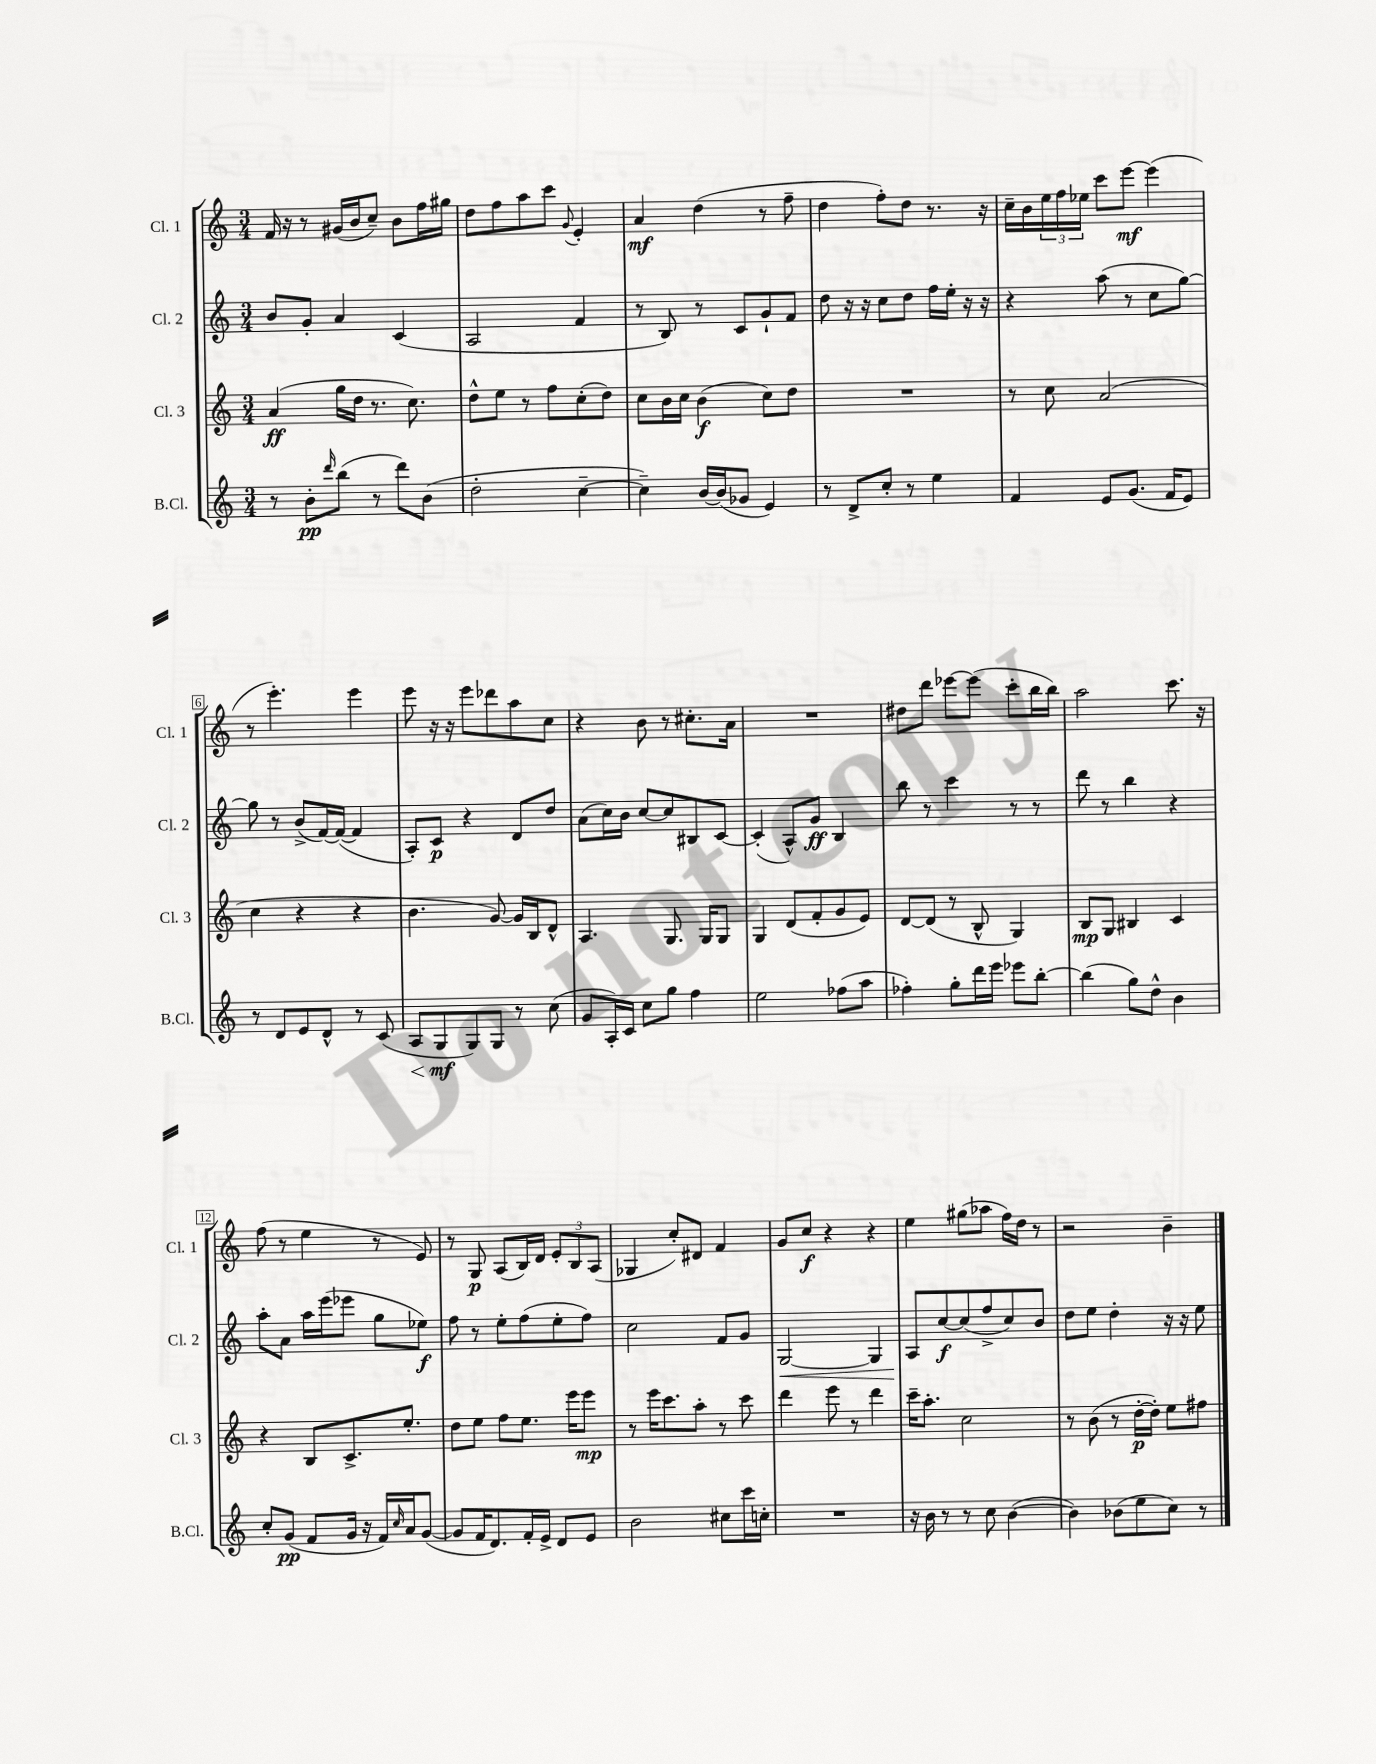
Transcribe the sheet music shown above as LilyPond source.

<<
\new StaffGroup <<
\new Staff = "s0" \with { instrumentName = "Cl. 1" shortInstrumentName = "Cl. 1" } {
    \clef treble \key c \major \numericTimeSignature \time 3/4
    f'16 r16 r8 gis'16( b'16 c''8--) b'8 f''16 gis''16 |
    d''8 f''8 a''8 c'''8 \appoggiatura { g'8 } e'4-. |
    a'4\mf d''4( r8 f''8-- |
    d''4 f''8-.) d''8 r8. r16 |
    c''16-- b'16 \tuplet 3/2 { e''16 f''16 ees''16 } c'''8 e'''8~\mf e'''4( |
    r8 e'''4.-.) e'''4 |
    e'''8 r16 r16 e'''8 des'''8 a''8 c''8 |
    r4 b'8 r8 cis''8.-. a'16 |
    R2. |
    dis''8 d'''8 ees'''8~ ees'''8( c'''8-. b''16 b''16) |
    a''2 c'''8. r16 |
    f''8( r8 e''4 r8 e'8) |
    r8 g8\p a8( b16) d'16 \tuplet 3/2 { e'8-. b8 a8( } |
    ges4 c''8-.) dis'8 f'4 |
    g'8 c''8\f r4 r4 |
    e''4 gis''8( aes''8 f''16) d''16 r8 |
    r2 b'4-- \bar "|." |
}
\new Staff = "s1" \with { instrumentName = "Cl. 2" shortInstrumentName = "Cl. 2" } {
    \clef treble \key c \major \numericTimeSignature \time 3/4
    b'8 g'8-. a'4 c'4( |
    a2 f'4 |
    r8 b8) r8 c'8 g'8-! f'8 |
    d''8 r16 r16 c''8 d''8 f''16 e''16-. r16 r16 |
    r4 a''8( r8 c''8 g''8~) |
    g''8 r8 b'8->( f'16~) f'16~( f'4 |
    a8-.) c'8\p r4 d'8 d''8 |
    a'8( c''16) b'16 c''8~ c''8 bis8 c'8~ |
    c'4-.( a8-^) g'8\ff b4 |
    b''8 r8 c'''4 r8 r8 |
    d'''8 r8 b''4 r4 |
    a''8-. a'8 a''16 e'''16( ees'''8 g''8 ees''8\f) |
    f''8 r8 e''8-. f''8( e''8-. f''8) |
    c''2 f'8 g'8 |
    g2~\< g4 |
    a8\! c''8~\f c''8( f''8-> c''8) b'8 |
    d''8 e''8 d''4-. r16 r16 e''8 \bar "|." |
}
\new Staff = "s2" \with { instrumentName = "Cl. 3" shortInstrumentName = "Cl. 3" } {
    \clef treble \key c \major \numericTimeSignature \time 3/4
    a'4\ff( g''16 d''16 r8. c''8.) |
    d''8-^ e''8 r8 f''8 c''8-.( d''8) |
    c''8 b'16 c''16 b'4\f( c''8) d''8 |
    R2. |
    r8 c''8 a'2( |
    c''4 r4 r4 |
    b'4. g'8~) g'16 b16 d'8-^ |
    a4. g8. g16 g8 |
    g4 d'8( f'8-. g'8 e'8) |
    d'8~ d'8( r8 b8-^ g4) |
    b8\mp g8 bis4 c'4 |
    r4 b8 c'8.-> e''8.-. |
    d''8 e''8 f''8 e''8. e'''16 e'''8\mp |
    r8 e'''16 c'''8. a''8-. r8 c'''8 |
    d'''4 e'''8 r8 d'''4 |
    c'''16-- a''8.-. c''2 |
    r8 b'8( r8 d''16~-.\p d''16-.) e''8 fis''8 \bar "|." |
}
\new Staff = "s3" \with { instrumentName = "B.Cl." shortInstrumentName = "B.Cl." } {
    \clef treble \key c \major \numericTimeSignature \time 3/4
    r8 b'8-.\pp \grace { d'''16 } b''8( r8 d'''8) b'8( |
    d''2-. c''4~-- |
    c''4--) b'16~ b'16( ges'8 e'4) |
    r8 d'8-> c''8-. r8 e''4 |
    f'4 e'8 g'8.( f'16 e'8) |
    r8 d'8 e'8 d'8-^ r8 c'8( |
    a8\< g8\mf\! g8) g8 r8 c''8( |
    g'8 a16-.) c'16 c''8 g''8 f''4 |
    e''2 fes''8( a''8 |
    fes''4-.) g''8-. d'''16 e'''16 ees'''8 b''8~-. |
    b''4( g''8) d''8-^ b'4 |
    c''8-. g'8\pp( f'8 g'16 r16 f'16) \grace { c''16 } a'16 g'8~( |
    g'8 f'16 d'8.) f'16-. e'16-> d'8 e'8 |
    b'2 cis''8 c'''16 c''16-. |
    R2. |
    r16 b'16 r8 r8 c''8 b'4~( |
    b'4) bes'8( e''8 c''8) r8 \bar "|." |
}
>>
>>
\layout { \context { \Score \override BarNumber.stencil = #(make-stencil-boxer 0.1 0.3 ly:text-interface::print) } }
